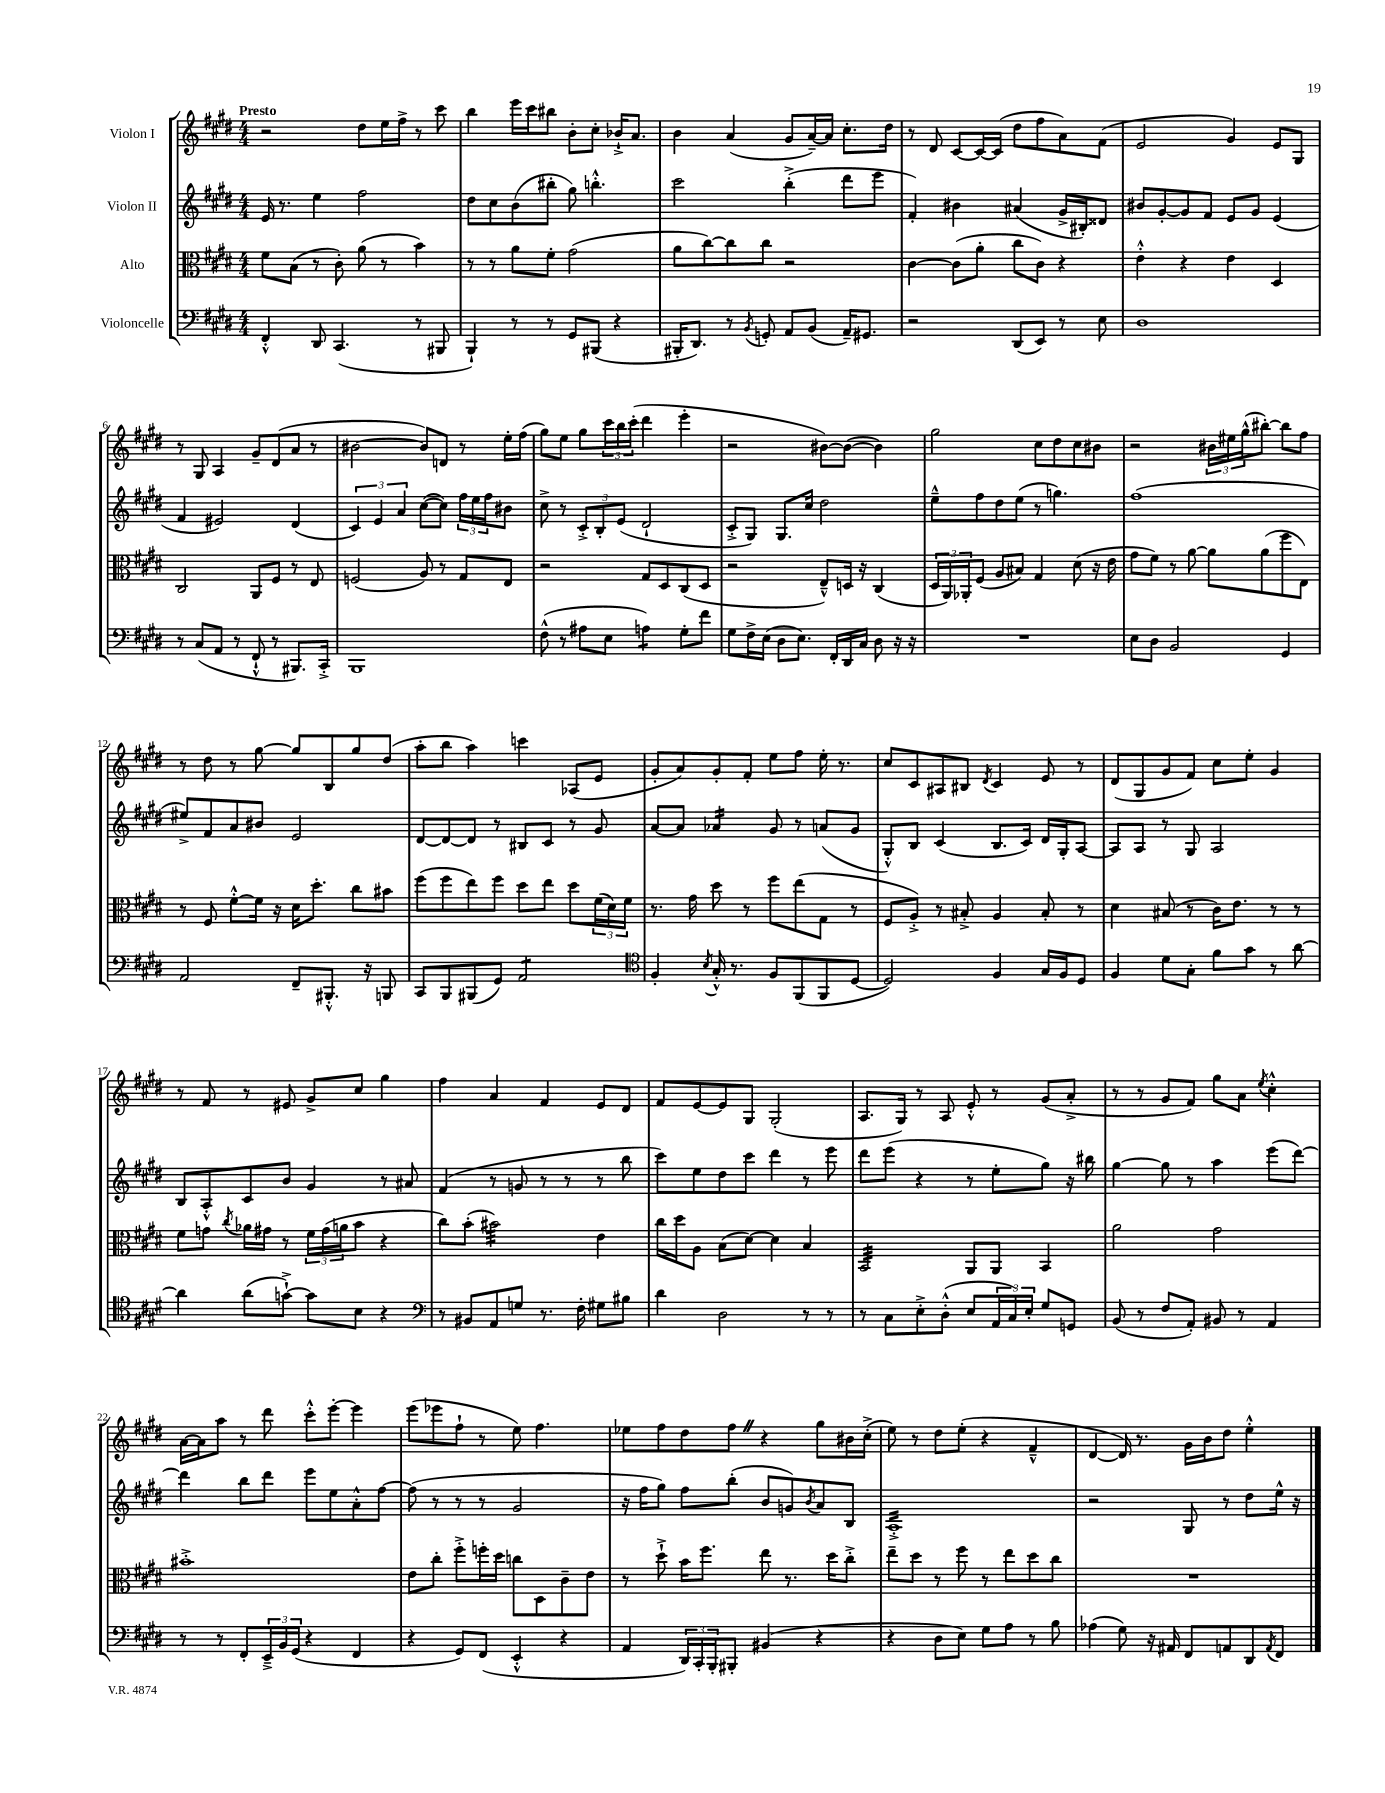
<<
\new StaffGroup <<
\new Staff = "s0" \with { instrumentName = "Violon I" } {
    \clef treble \key e \major \numericTimeSignature \time 4/4 \tempo "Presto"
    r2 dis''8 e''16 fis''16-> r8 cis'''8 |
    b''4 e'''16 cis'''16 bis''8 b'8-. cis''8-. bes'16-!-> a'8. |
    b'4 a'4( gis'8 a'16~--) a'16 cis''8.-. dis''16 |
    r8 dis'8 cis'8~ cis'16~ cis'16( dis''8 fis''8 a'8) fis'8( |
    e'2 gis'4) e'8 gis8 |
    r8 gis8 a4 gis'8-- dis'8( a'8 r8 |
    bis'2~ bis'8) d'8 r8 e''16-. fis''16( |
    gis''8) e''8 gis''8 \tuplet 3/2 { cis'''16 b''16 cis'''16-.( } dis'''4 e'''4-. |
    r2 bis'8~) bis'8~( bis'4) |
    gis''2 cis''8 dis''8 cis''8 bis'8 |
    r2 \tuplet 3/2 { bis'16 eis''16 gis''16-^( } bis''8~-.) bis''8 fis''8 |
    r8 dis''8 r8 gis''8~ gis''8 b8 gis''8 dis''8( |
    a''8-. b''8 a''4) c'''4 aes8( e'8 |
    gis'8-. a'8) gis'8-. fis'8-. e''8 fis''8 e''16-. r8. |
    cis''8 cis'8 ais8 bis8 \acciaccatura { dis'8 } cis'4 e'8 r8 |
    dis'8( gis8 gis'8 fis'8) cis''8 e''8-. gis'4 |
    r8 fis'8 r8 eis'8 gis'8-> cis''8 gis''4 |
    fis''4 a'4 fis'4 e'8 dis'8 |
    fis'8 e'8~ e'8 gis8 gis2-.( |
    a8. gis16) r8 a8 e'8-.-^ r8 gis'8( a'8-.-> |
    r8 r8 gis'8 fis'8) gis''8 a'8 \acciaccatura { e''8 } cis''4-.-^ |
    a'16~ a'16 a''8 r8 dis'''8 cis'''8-.-^ e'''8~-. e'''4 |
    e'''8( ees'''8 fis''8-! r8 e''8) fis''4. |
    ees''8 fis''8 dis''8 fis''8 \once \override BreathingSign.text = \markup { \musicglyph "scripts.caesura.straight" } \breathe r4 gis''8 bis'16 cis''16-.->( |
    e''8) r8 dis''8 e''8-.( r4 fis'4---^ |
    dis'4~ dis'16) r8. gis'16 b'16 dis''8 e''4-.-^ \bar "|." |
}
\new Staff = "s1" \with { instrumentName = "Violon II" } {
    \clef treble \key e \major \numericTimeSignature \time 4/4
    e'16 r8. e''4 fis''2 |
    dis''8 cis''8 b'8( bis''8-. gis''8) b''4.-.-^ |
    cis'''2 b''4-.->( dis'''8 e'''8 |
    fis'4-.) bis'4 ais'4( gis'16-> bis16-.) disis'8 |
    bis'8 gis'8~-. gis'8 fis'8 e'8 gis'8 e'4( |
    fis'4 eis'2) dis'4( |
    \tuplet 3/2 { cis'4) e'4 a'4 } cis''8~( cis''8) \tuplet 3/2 { fis''16 e''16 fis''16 } bis'8 |
    cis''8-> r8 \tuplet 3/2 { cis'8-.-> b8-. e'8( } dis'2-! |
    cis'8-.-> gis8) gis8. cis''16 dis''2 |
    e''8---^ fis''8 dis''8 e''8( r8 g''4.) |
    fis''1( |
    eis''8->) fis'8 a'8 bis'8 e'2 |
    dis'8~ dis'8~ dis'8 r8 bis8 cis'8 r8 gis'8 |
    a'8~ a'8 aes'4:16 gis'8 r8 a'8( gis'8 |
    gis8-.-^) b8 cis'4( b8. cis'16) dis'16 gis16-. a8~ |
    a8 a8 r8 gis8 a2 |
    b8 a8-.-^ cis'8 b'8 gis'4 r8 ais'8 |
    fis'4( r8 g'8 r8 r8 r8 b''8 |
    cis'''8) e''8 dis''8 cis'''8 dis'''4 r8 e'''8 |
    dis'''8 e'''8( r4 r8 e''8-. gis''8) r16 bis''16 |
    gis''4~ gis''8 r8 a''4 e'''8( dis'''8~) |
    dis'''4 b''8 dis'''8 e'''8 e''8 a'8-.-^ fis''8~ |
    fis''8( r8 r8 r8 gis'2 |
    r16 fis''16 gis''8) fis''8 b''8-.( b'8 g'8) \acciaccatura { b'8 } a'8 b8 |
    a1:16-.-> |
    r2 gis8 r8 dis''8 e''16-^ r16 \bar "|." |
}
\new Staff = "s2" \with { instrumentName = "Alto" } {
    \clef alto \key e \major \numericTimeSignature \time 4/4
    fis'8 b8( r8 cis'8-.) a'8( r8 b'4) |
    r8 r8 a'8 fis'8-. gis'2( |
    a'8 cis''8~) cis''8 cis''8 r2 |
    cis'4~ cis'8( a'8-. cis''8 cis'8) r4 |
    e'4-.-^ r4 e'4 dis4 |
    cis2 a,8 fis8 r8 e8 |
    f2( a8) r8 gis8 e8 |
    r2 gis8 dis8 cis8( dis8 |
    r2 e8---^) d16 r16 cis4( |
    \tuplet 3/2 { dis16 a,16) aes,16-. } fis8( a8 bis8) gis4 dis'8( r16 e'16 |
    gis'8 fis'8) r8 a'8~ a'8 a'8( fis''8 e8) |
    r8 fis8 fis'8~-.-^ fis'16 r16 dis'16 dis''8.-. cis''8 bis'8 |
    fis''8( fis''8 e''8) fis''8 dis''8 e''8 dis''8 \tuplet 3/2 { fis'16( dis'16) fis'16 } |
    r8. gis'16 dis''8 r8 fis''8 e''8( gis8 r8 |
    fis8 a8-.->) r8 bis8-.-> a4 bis8-. r8 |
    dis'4 bis8( r8 cis'16) e'8. r8 r8 |
    fis'8 g'8 \acciaccatura { cis''8 } aes'16 gis'16 r8 \tuplet 3/2 { fis'16 gis'16( a'16 } b'8 r4 |
    cis''8) b'8-.( bis'2:32) e'4 |
    cis''16 dis''16 a8 b8( dis'8~) dis'4 b4 |
    b,2:32 a,8 a,8 b,4 |
    a'2 gis'2 |
    bis'1-.-> |
    e'8 cis''8-. fis''8-.-> f''16-. dis''16 c''8 dis8 cis'8-- e'8 |
    r8 dis''8-!-> b'16 fis''8. e''8 r8. dis''16 cis''8-.-> |
    e''8-- dis''8 r8 fis''8 r8 e''8 dis''8 cis''8 |
    R1 \bar "|." |
}
\new Staff = "s3" \with { instrumentName = "Violoncelle" } {
    \clef bass \key e \major \numericTimeSignature \time 4/4
    fis,4-.-^ dis,8 cis,4.( r8 bis,,8 |
    b,,4-!) r8 r8 gis,8 bis,,8( r4 |
    bis,,16-. dis,8.) r8 \acciaccatura { b,8 } g,8-. a,8 b,8( a,16--) gis,8. |
    r2 dis,8( e,8) r8 e8 |
    dis1 |
    r8 cis8( a,8 r8 fis,8-!-^ r8 bis,,8.) cis,16-.-> |
    b,,1 |
    fis8-^( r8 ais8 e8 a4:8) gis8-. fis'8 |
    gis8 fis16-> e16( dis8 e8.) fis,16-. dis,16 cis16 dis8 r16 r16 |
    R1 |
    e8 dis8 b,2 gis,4 |
    a,2 fis,8-- bis,,8.-.-^ r16 b,,8 |
    cis,8 b,,8 bis,,8( gis,8) a,2:8 |
    \clef tenor fis4-. \acciaccatura { b8 } gis16-.-^ r8. fis8 fis,8( fis,8 dis8~ |
    dis2) fis4 gis16 fis16 dis8 |
    fis4 dis'8 gis8-. fis'8 gis'8 r8 a'8~ |
    a'4 a'8( g'8~-!->) g'8 b8 r4 |
    \clef bass r8 bis,8 a,8 g8 r8. fis16-. gis8 bis8 |
    dis'4 dis2 r8 r8 |
    r8 cis8 e8-.-> dis8-.-^( e8 \tuplet 3/2 { a,16 cis16) e16-. } gis8 g,8 |
    b,8( r8 fis8 a,8-.) bis,8 r8 a,4 |
    r8 r8 fis,8-. \tuplet 3/2 { e,16---> b,16 gis,16( } r4 fis,4 |
    r4 gis,8) fis,8( e,4-.-^ r4 |
    a,4 \tuplet 3/2 { dis,16) cis,16-. b,,16-. } bis,,8-. bis,4( r4 |
    r4 dis8 e8) gis8 a8 r8 b8 |
    aes4( gis8) r16 ais,16 fis,8 a,8 dis,8 \acciaccatura { a,8 } fis,8 \bar "|." |
}
>>
>>
